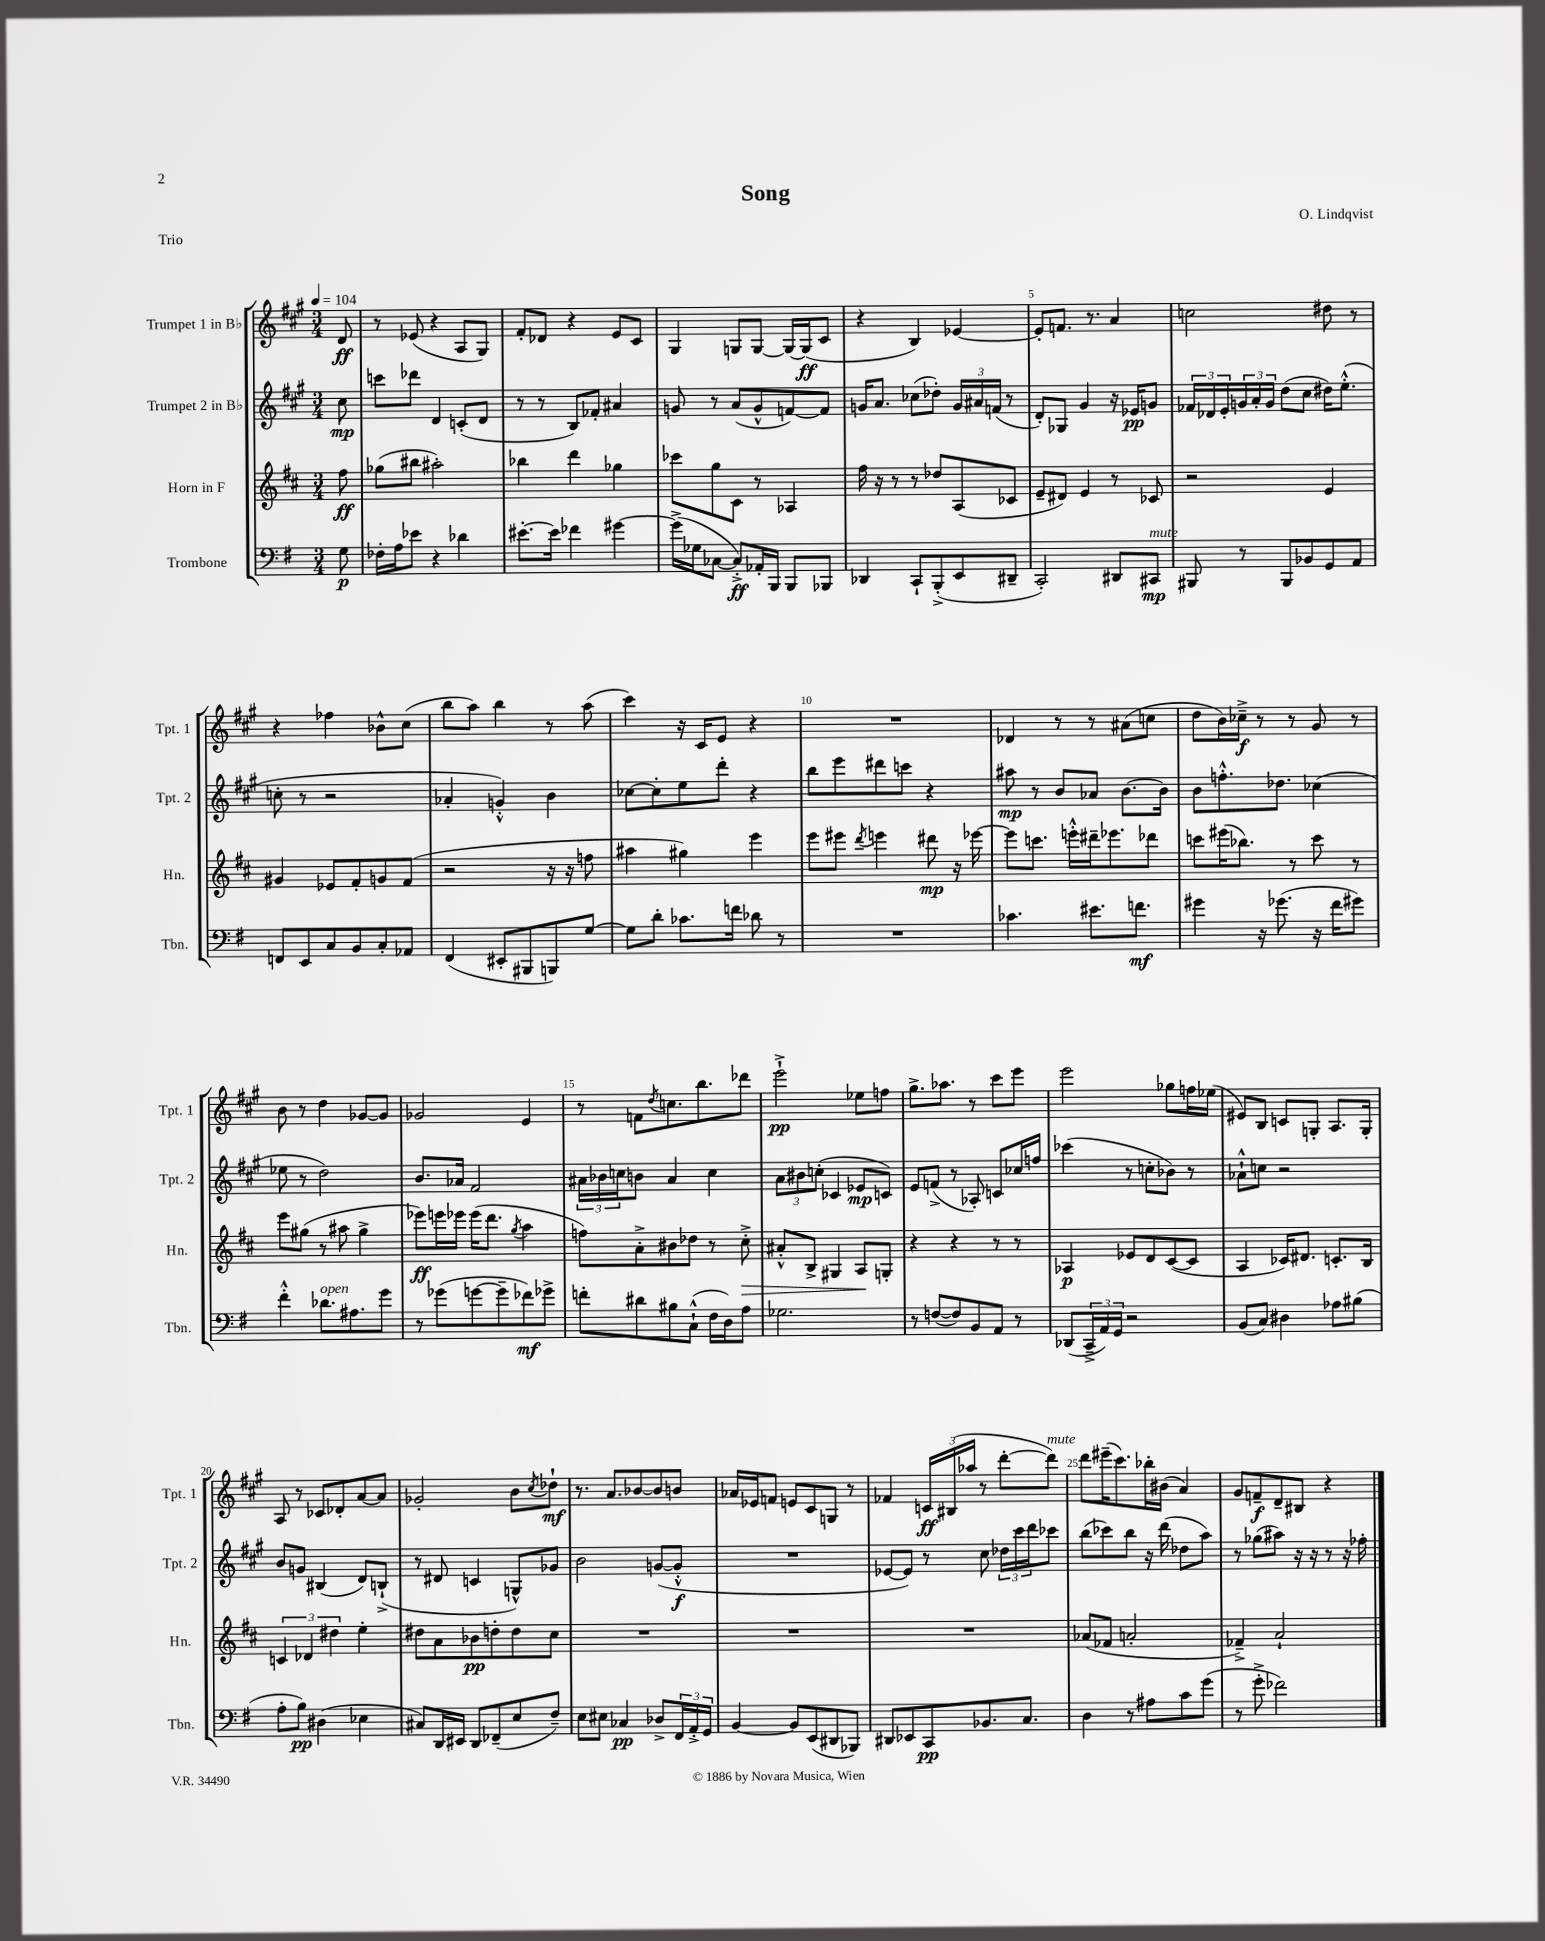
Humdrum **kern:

**kern	**kern	**kern	**kern
*staff4	*staff3	*staff2	*staff1
*clefF4	*clefG2	*clefG2	*clefG2
*k[f#]	*k[f#c#]	*k[f#c#g#]	*k[f#c#g#]
*M3/4	*M3/4	*M3/4	*M3/4
*MM104	*MM104	*MM104	*MM104
8G	8ff#	8cc#	8d
=	=	=	=
16F-'	(8gg-	8ccc	8r
16A	.	.	.
8e-	8bb#	8ddd-	(8e-
4r	2aa#')	4d	4r
4d-	.	(8c'	8A
.	.	8d	8G#)
=	=	=	=
[8.e#'	4bb-	8r	8f#'
.	.	8r	8d-
16e#]	.	.	.
4f-	4ddd	8B)	4r
.	.	8f-'	.
[4g#	4gg-	4a#	8e
.	.	.	8c#
=	=	=	=
(16g#^]	8ccc-	8g	4G#
16G-	.	.	.
[8C-	8gg	8r	.
8C-'^])	8c#	(8a	8G
16AA-'	8r	8g^^	[8G
16BBB	.	.	.
8BBB	4A-	[8f)	16G_
.	.	.	(16G]
8BBB-	.	8f]	8c#
=	=	=	=
4DD-	16ff#	16g	4r
.	16r	8.a	.
.	8r	.	.
8CC`	8r	(8cc-	4B)
(8BBB'^	8dd-	8dd-')	.
8EE	(8A	24g	[4e-
.	.	24a#	.
.	.	(24f	.
8DD#~	8c-	8r	.
=	=	=	=
2CC')	8e~	8d')	8e-']
.	8d#)	8G-	8.f
.	4e	4g#	.
.	.	.	8.r
8DD#	8r	16r	4a
.	.	16e-	.
8CC#	8c-	8g	.
=	=	=	=
8BBB#	2r	24f-	2cc
.	.	24d-	.
.	.	24e'	.
8r	.	24g	.
.	.	24a'	.
.	.	24g	.
8BBB#	.	(8dd	.
8BB-	.	8cc#	.
8GG	4e	16dd#)	8dd#
.	.	(8.ee'^^	.
8AA	.	.	8r
=	=	=	=
8FF	4g#	8cc'	4r
8EE	.	8r	.
8C	8e-	2r	4ff-
8BB	8f#'	.	.
8C'	8g	.	8b-^^
8AA-	(8f#	.	(8cc#
=	=	=	=
(4FF#	2r	4a-'	8bb
.	.	.	8aa)
8EE#'	.	4g'^^)	4bb
8BBB#	.	.	.
8BBB)	16r	4b	8r
.	16r	.	.
[8G	8ff	.	(8aa
=	=	=	=
8G]	4aa#	[8cc-	4ccc#)
8d'	.	8cc-']	.
8.c-	4gg#)	8ee	16r
.	.	.	16c#
.	.	8ddd'	8e
16f	.	.	.
8d-	4eee	4r	4r
8r	.	.	.
=	=	=	=
2.r	8eee	8bb	2.r
.	8eee#	8eee	.
.	8qddd	.	.
.	4eee	8ddd#	.
.	.	8ccc	.
.	8ddd#	4r	.
.	16r	.	.
.	[16eee-	.	.
=	=	=	=
4.c-	8eee-]	8aa#	4d-
.	8.ccc	8r	.
.	.	8b	8r
.	16eee'^^	.	.
8.e#	16ddd#~	8a-	8r
.	8.eee-	.	.
.	.	[8.b	(8a#
8.f	.	.	.
.	8ddd-	.	8cc
.	.	16b]	.
=	=	=	=
4g#	8ccc	8b	8dd
.	(16eee#	8.ff'^^	16b)
.	8.bb-)	.	16cc-~^
16r	.	.	8r
(8.g-	.	8.dd-	.
.	8r	.	8r
16r	8ccc	(4cc-	8g#
16f#	.	.	.
8g#)	8r	.	8r
=	=	=	=
4f#'^^	8eee	8ee-	8b
.	(8gg#	8r	8r
8.d-	8r	2dd)	4dd
.	8aa#	.	.
8.A#	.	.	.
.	4gg#^	.	[8g-
8g	.	.	8g-]
=	=	=	=
8r	8eee-)	8.b	2g-
(8g-	16eee	.	.
.	16eee-	16a-	.
[8g	(16eee-	2f#	.
.	8.ddd	.	.
8g~]	.	.	.
.	8qgg	.	.
8f-)	4aa	.	4e
8g-^	.	.	.
=	=	=	=
8f'	8ff)	24a#	8r
.	.	24b-	.
.	.	24cc	.
8d#	8a'^	8b	8f
.	.	.	8qdd
8B#	8b#	4a#	8.cc
(8C`^^	8dd-	.	.
.	.	.	8.bb
16F#	8r	4cc	.
16D)	.	.	.
8A	8cc#'^	.	8ddd-
=	=	=	=
2.G-	8a#'^^	12a	2eee`^
.	.	12b#	.
.	8B^	.	.
.	.	(12cc'	.
.	4G#	4c-	.
.	8A	8e-	8ee-
.	8G'	8c)	8ff
=	=	=	=
8r	4r	8e	8.gg#^
([8F	.	(8f^	.
.	.	.	8.aa-
8F])	4r	8r	.
8BB	.	8A-')	8r
8AA	8r	8c	8ccc#
8r	8r	16cc-	8eee
.	.	16ff	.
=	=	=	=
(8DD-	4A-	(4ccc-	2eee
24CC~^	.	.	.
24AA)	.	.	.
24GG	.	.	.
2r	8e-	8r	.
.	8d	8cc'	.
.	([8c#	8b-)	8gg-
.	8c#]	8r	16ff
.	.	.	(16ee-
=	=	=	=
(8BB	4A	8a-`^^	8e#)
8C)	.	8cc	8B
4D#	16c-)	2r	8c
.	8.d#	.	.
.	.	.	8G'
8A-	8.c'	.	8.A
(8B#	.	.	.
.	16B	.	16G'
=	=	=	=
8A'	6c	8b	8A
8B)	.	8g	8r
.	6d-	.	.
(4D#	.	(4B#	8c-
.	6dd#	.	.
.	.	.	8d-'
4E-	4ee'	8d)	[8a
.	.	(8B`^	8a]
=	=	=	=
8C#)	8dd#	8r	2g-'
16DD	8a	8d#	.
16EE#	.	.	.
8DD	8b-	4c	.
(8FF-~	8dd'	.	.
8E	8dd	8G^^)	8b
.	.	.	8qcc#
8F#~)	8cc#	8g-	8dd-`
=	=	=	=
8E	2.r	2b	8.r
8E#	.	.	.
.	.	.	8.a
4C-	.	.	.
.	.	.	[8b-
8D-^	.	([8g	8b-]
24FF#	.	8g'^^]	8b
24AA'^	.	.	.
24GG	.	.	.
=	=	=	=
[4BB	2.r	2.r	16a-
.	.	.	16e-
.	.	.	8f
8BB]	.	.	8e
(8EE	.	.	8c#
8DD#	.	.	8G
8BBB-)	.	.	8r
=	=	=	=
8DD#	2.r	[8e-	4f-
8EE-	.	8e-])	.
8CC	.	8r	24c
.	.	.	(24B#
.	.	.	24aa-
8.BB-	.	8cc#	8r
.	.	24dd-	[8ddd'
.	.	24ccc#	.
8.C	.	.	.
.	.	24ddd	.
.	.	8ccc-	8ddd])
=	=	=	=
4D	(8a-	(8bb	8ddd
.	8f-	8ccc-)	(16eee#~
.	.	.	8.ccc#)
8r	2a'	8bb	.
8A#	.	16r	16bb-'
.	.	(16ddd	(16b#
8c	.	8dd-	4a)
(8g	.	8aa)	.
=	=	=	=
8r	4f-~^)	8r	8g#
8g'^	.	(8gg-	8f~
2f-)	2a`	8aa#)	8d~
.	.	16r	8B#
.	.	16r	.
.	.	8r	4r
.	.	16r	.
.	.	16ff-'	.
==	==	==	==
*-	*-	*-	*-
